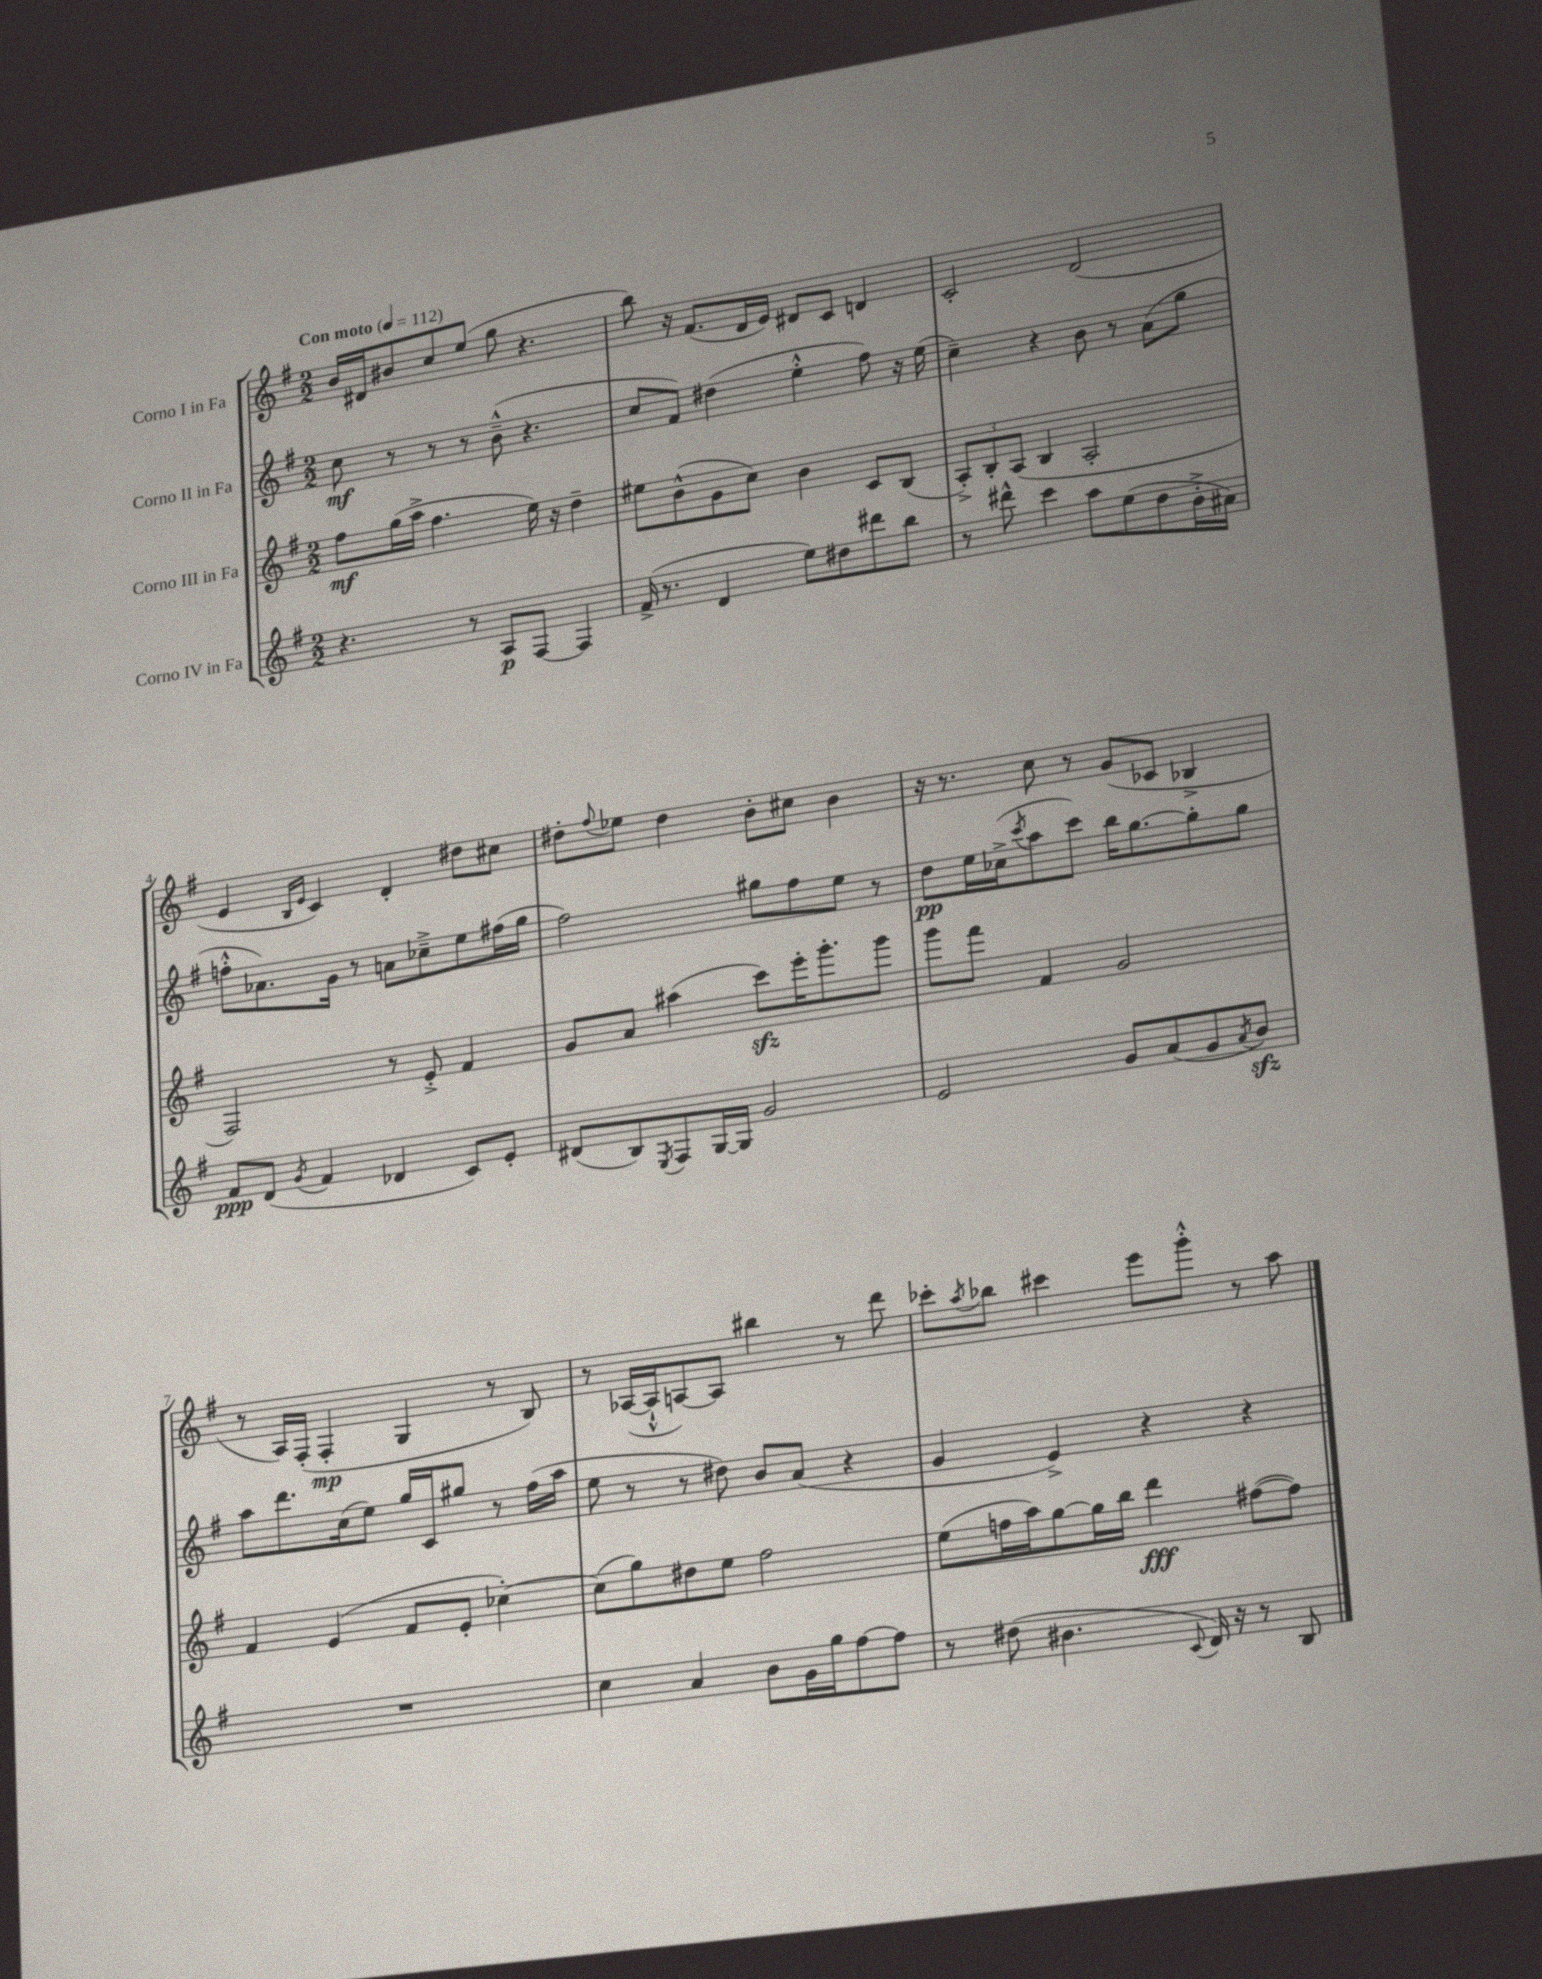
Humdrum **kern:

**kern	**kern	**kern	**kern
*staff4	*staff3	*staff2	*staff1
*clefG2	*clefG2	*clefG2	*clefG2
*k[f#]	*k[f#]	*k[f#]	*k[f#]
*M2/2	*M2/2	*M2/2	*M2/2
*MM112	*MM112	*MM112	*MM112
4.r	8ff#	8cc	16b
.	.	.	16d#
.	(16gg	8r	8b#
.	16aa^	.	.
.	4.ff#	8r	8cc
8r	.	8r	(8ee
8A	.	(8b~^^	8gg
[8F#	16ee)	4.r	4.r
.	16r	.	.
4F#]	4dd~	.	.
=	=	=	=
(16f#^	8ee#	8cc	8bb)
8.r	.	.	.
.	(8b^^	8f#)	16r
.	.	.	(8.f#
4d	8g	(4dd#	.
.	8cc)	.	16d
.	.	.	16e)
8ee)	4b	4ee'^^	8d#
8dd#	.	.	8c
8ddd#	8c	8ff#)	4d
8bb	(8B	16r	.
.	.	(16ee	.
=	=	=	=
8r	12A'^)	4cc~)	2c'
.	12B'	.	.
8ddd#^^	.	.	.
.	(12A	.	.
4ccc	4B	4r	.
8aa	2A'	8b	(2d
(8ee	.	8r	.
8dd	.	(8a	.
16b'^	.	8gg	.
16a#)	.	.	.
=	=	=	=
8f#	2F#)	8ff'^^	4e
(8d	.	8.a-)	.
.	.	.	16qqB
8qg	.	.	16qqe
4f#	.	.	4c)
.	.	16g	.
.	.	8r	.
4d-	8r	8a	4d'
.	8e'^	8cc-~^	.
8c)	4f#	8ee	8dd#
8e'	.	(16ff#	8cc#
.	.	16gg	.
=	=	=	=
(8d#	8g	2ff#)	8dd#'
.	.	.	8qqff#
8B)	8a	.	8ee-
8qE	.	.	.
8F#	(4aa#	.	4dd#
[16G	.	.	.
16G]	.	.	.
2g	8ccc)	8gg#	8b'
.	16eee'	8ff#	8cc#
.	8.ggg'	.	.
.	.	8ee	4b
.	8ggg	8r	.
=	=	=	=
2e	8ggg	8dd	16r
.	.	.	8.r
.	8fff#	16ee	.
.	.	(16cc-^	.
.	.	8qccc	.
.	4f#	8aa	8cc
.	.	8ccc)	8r
8g	2g	16bb	(8g
.	.	[8.gg	.
(8a	.	.	8c-
8g	.	8gg']	4B-^
8qa	.	.	.
8b)	.	8gg	.
=	=	=	=
1r	4f#	8aa	8r
.	.	8.ddd	16A)
.	.	.	(16F#'
.	(4e	.	4F#'
.	.	(16cc	.
.	.	8ee)	.
.	8f#	16gg	4G
.	.	16c	.
.	8e'	8gg#	.
.	[4cc-')	8r	8r
.	.	(16ff#	8B)
.	.	16aa	.
=	=	=	=
4cc	(8cc-]	8ee	8r
.	8gg)	8r	([16A-
.	.	.	16A-`^^]
4a	8dd#	8r	[8A)
.	8ee	8dd#)	8A]
8b	2ff#	8b	4bb#
16g	.	(8a	.
16gg	.	.	.
[8ff#	.	4r	8r
8ff#]	.	.	8ddd
=	=	=	=
8r	(8ee	4g	8ccc-'
.	.	.	8qaa
(8dd#	16ff	.	8bb-
.	16aa)	.	.
4.b#	[8gg	4e^)	4ccc#
.	16gg]	.	.
.	16bb	.	.
.	4ddd	4r	8eee
8qqc	.	.	.
16d)	.	.	8ggg'^^
16r	.	.	.
8r	([8ff#	4r	8r
8B	8ff#])	.	8aa
==	==	==	==
*-	*-	*-	*-
